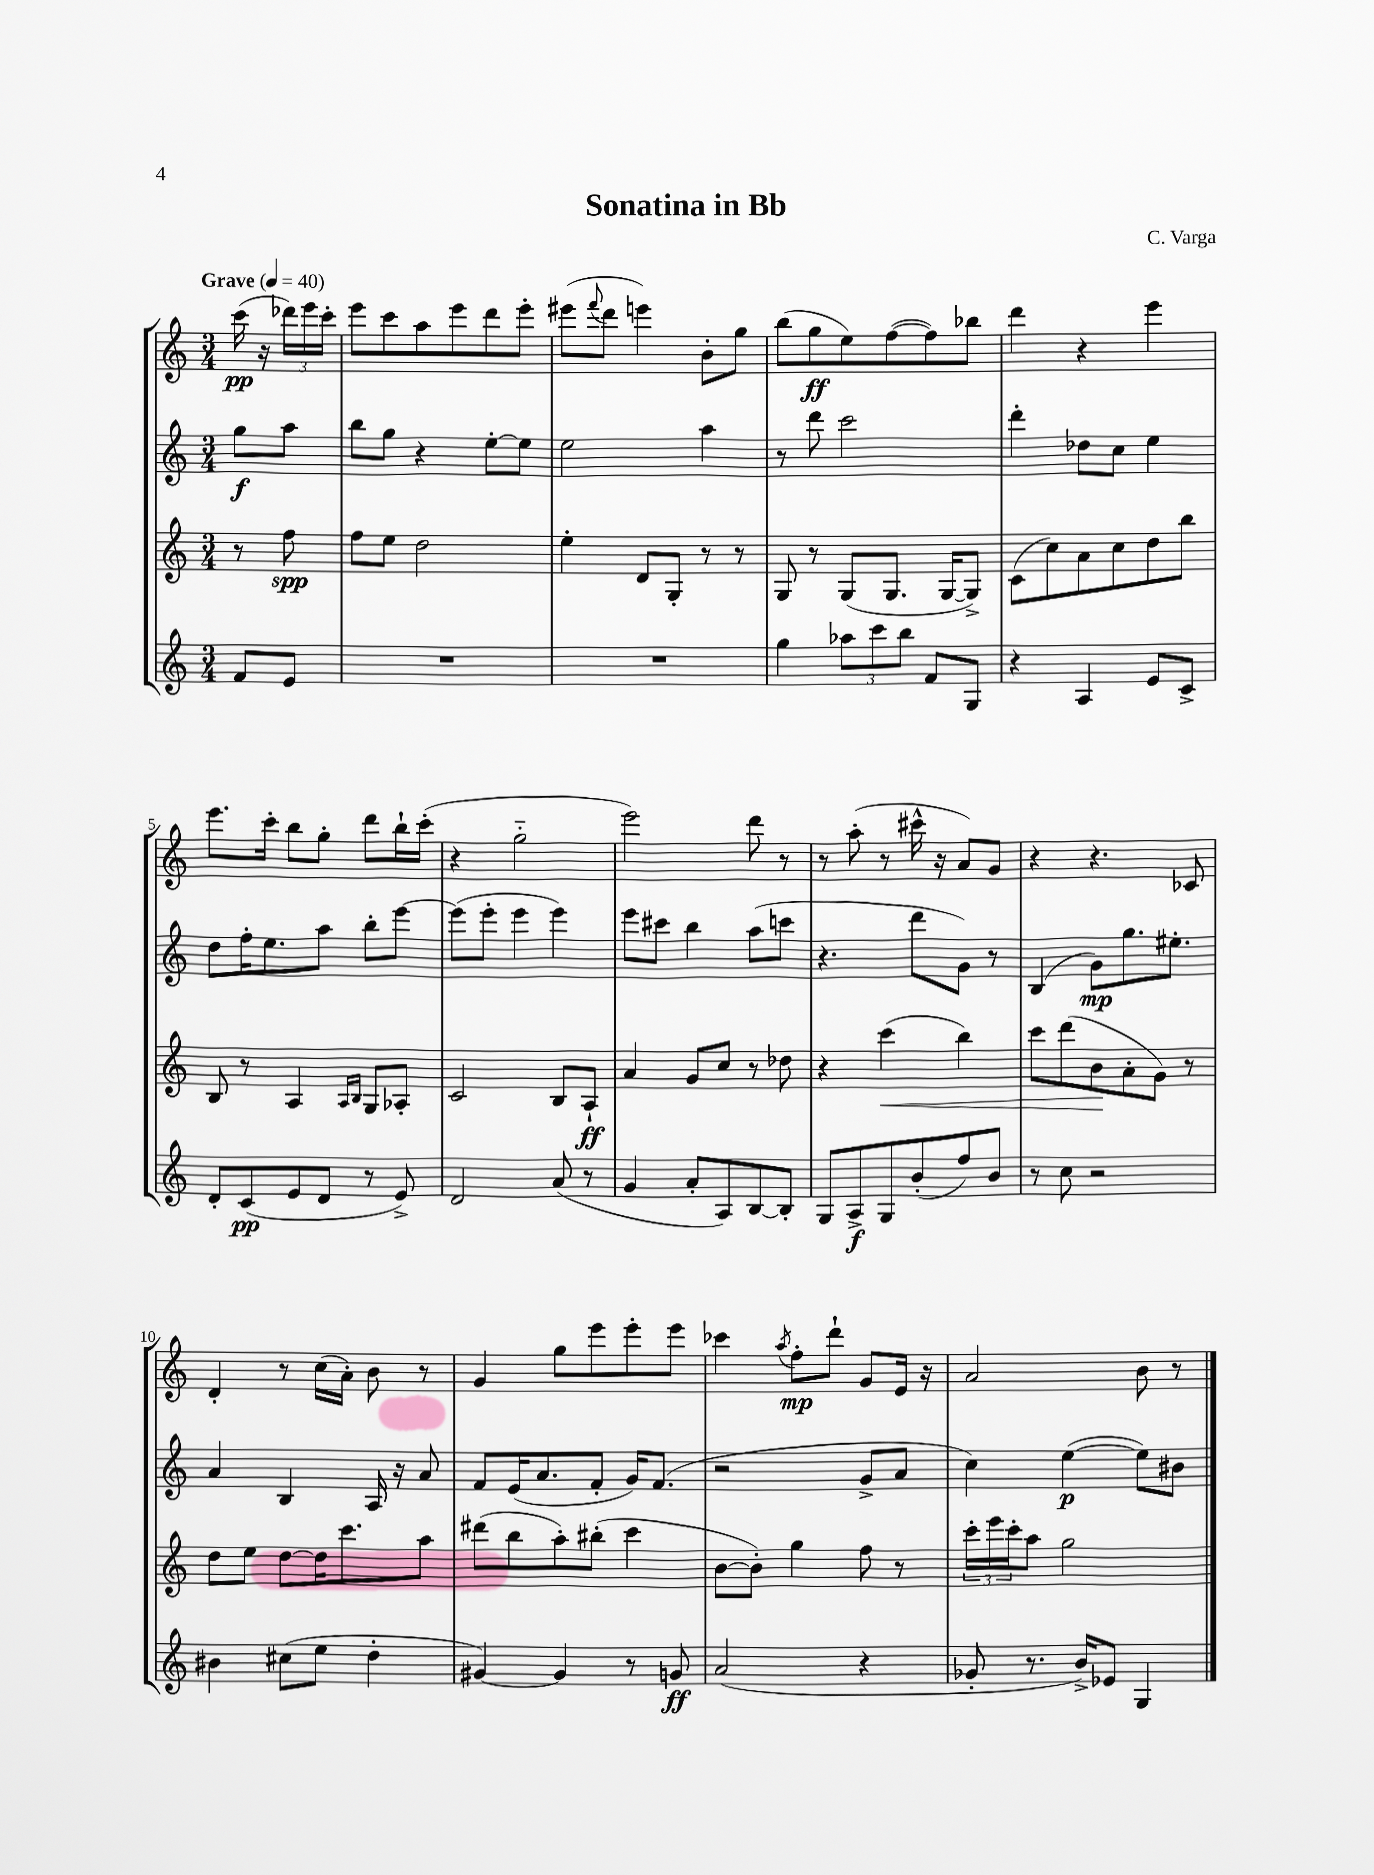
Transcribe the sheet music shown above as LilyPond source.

\header { title = "Sonatina in Bb" composer = "C. Varga" }
<<
\new StaffGroup <<
\new Staff = "s0" {
    \clef treble \key c \major \numericTimeSignature \time 3/4 \partial 4 \tempo "Grave" 4 = 40
    c'''16\pp( r16 \tuplet 3/2 { des'''16) e'''16 c'''16-. } |
    e'''8 c'''8 a''8 e'''8 d'''8 e'''8-. |
    eis'''8( \appoggiatura { f'''8 } d'''8 e'''4) b'8-. g''8 |
    b''8( g''8\ff e''8) f''8~( f''8) bes''8 |
    d'''4 r4 e'''4 |
    e'''8. c'''16-. b''8 g''8-. d'''8 b''16-! c'''16-.( |
    r4 g''2-_ |
    e'''2) d'''8 r8 |
    r8 a''8-.( r8 cis'''16-^ r16 a'8) g'8 |
    r4 r4. ces'8 |
    d'4-. r8 c''16( a'16-.) b'8 r8 |
    g'4 g''8 e'''8 e'''8-. e'''8 |
    ces'''4 \acciaccatura { a''8 } f''8-.\mp d'''8-! g'8 e'16 r16 |
    a'2 b'8 r8 \bar "|." |
}
\new Staff = "s1" {
    \clef treble \key c \major \numericTimeSignature \time 3/4 \partial 4
    g''8\f a''8 |
    b''8 g''8 r4 e''8~-. e''8 |
    e''2 a''4 |
    r8 d'''8 c'''2 |
    d'''4-. des''8 c''8 e''4 |
    d''8 f''16-. e''8. a''8 b''8-. e'''8~ |
    e'''8( e'''8-. e'''4 e'''4) |
    e'''8 cis'''8 b''4 a''8( c'''8 |
    r4. d'''8 g'8) r8 |
    b4( g'8\mp) g''8. eis''8.-. |
    a'4 b4 a16 r16 a'8 |
    f'8 e'16( a'8. f'8-. g'16) f'8.( |
    r2 g'8-> a'8 |
    c''4) e''4~\p( e''8) bis'8 \bar "|." |
}
\new Staff = "s2" {
    \clef treble \key c \major \numericTimeSignature \time 3/4 \partial 4
    r8 f''8\spp |
    f''8 e''8 d''2 |
    e''4-. d'8 g8-. r8 r8 |
    g8 r8 g8( g8. g16~ g8->) |
    c'8( c''8) a'8 c''8 d''8 b''8 |
    b8 r8 a4 \grace { a16 b16 } g8 aes8-. |
    c'2 b8 a8-!\ff |
    a'4 g'8 c''8 r8 des''8 |
    r4 c'''4\<( b''4) |
    c'''8 d'''8( b'8\! a'8-. g'8) r8 |
    d''8 e''8 d''8~ d''16 c'''8. a''8 |
    dis'''8( b''8 a''8-.) bis''8-.( c'''4 |
    b'8~ b'8-.) g''4 f''8 r8 |
    \tuplet 3/2 { c'''16-. e'''16 c'''16-. } a''8 g''2 \bar "|." |
}
\new Staff = "s3" {
    \clef treble \key c \major \numericTimeSignature \time 3/4 \partial 4
    f'8 e'8 |
    R2. |
    R2. |
    g''4 \tuplet 3/2 { aes''8 c'''8 b''8 } f'8 g8 |
    r4 a4 e'8 c'8-> |
    d'8-. c'8\pp( e'8 d'8 r8 e'8->) |
    d'2 a'8( r8 |
    g'4 a'8-. a8) b8~ b8-. |
    g8 a8->\f g8 b'8-.( f''8) b'8 |
    r8 c''8 r2 |
    bis'4 cis''8( e''8 d''4-. |
    gis'4~) gis'4 r8 g'8\ff |
    a'2( r4 |
    ges'8-. r8. b'16->) ees'8 g4 \bar "|." |
}
>>
>>
